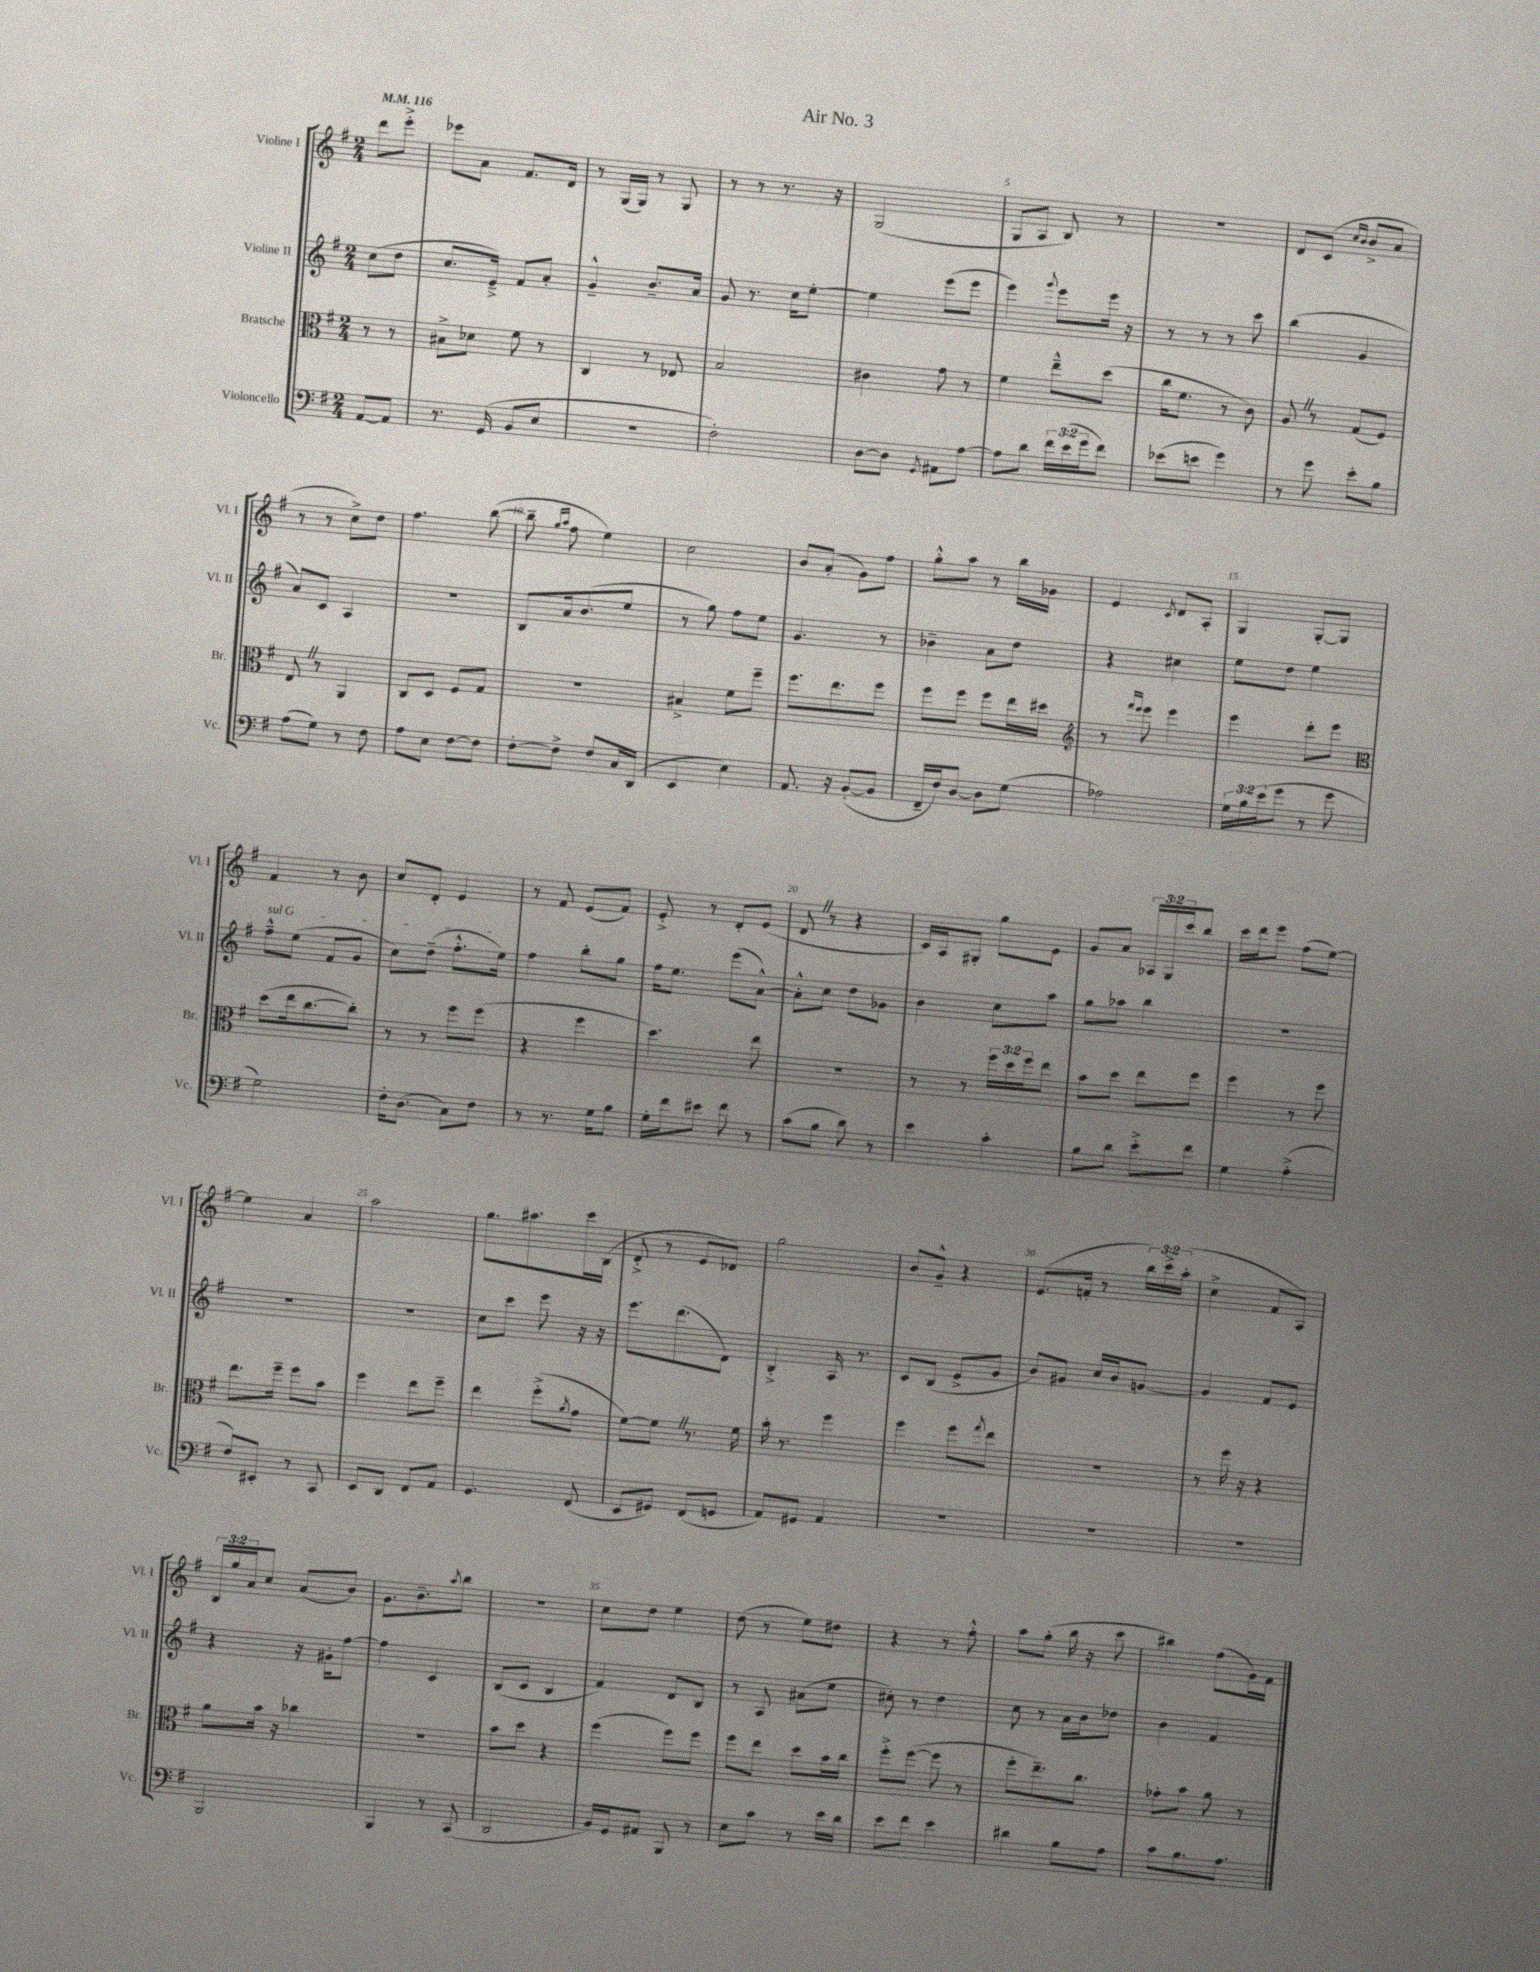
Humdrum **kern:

**kern	**kern	**kern	**kern
*part4	*part3	*part2	*part1
*staff4	*staff3	*staff2	*staff1
*I"Violoncello	*I"Bratsche	*I"Violine II	*I"Violine I
*I'Vc.	*I'Br.	*I'Vl. II	*I'Vl. I
*clefF4	*clefC3	*clefG2	*clefG2
*k[f#]	*k[f#]	*k[f#]	*k[f#]
*M2/4	*M2/4	*M2/4	*M2/4
*MM116	*MM116	*MM116	*MM116
=	=	=	=
[8AA/L	8r	(8cc\L	8ddd\L
8AA/J]	8r	8dd\J	8eee'^\J
=1	=1	=1	=1
8.r	8B#X^\L	8.cc/L	8eee-X\L
.	8d-X\J	.	8a\J
(16GG/	.	16e~^/Jk)	.
8BB/L	8f#\	8f#/L	8.f#/L
8E/J	8r	8a'/J	.
.	.	.	16d/Jk
=2	=2	=2	=2
2r	4C/	4g~^^/	8r
.	.	.	(16G/LL
.	.	.	16G/JJ)
.	8r	8.b~/L	8r
.	8E-X/	.	8G/
.	.	16a/Jk	.
=3	=3	=3	=3
2F#'\)	2B/	8g/	8r
.	.	8.r	8r
.	.	.	8.r
.	.	16cc\KL	.
.	.	[8ee'\J	.
.	.	.	16r
=4	=4	=4	=4
[8D\L	4c#X\	4ee\]	(2G/
8D\J]	.	.	.
8qGG/	.	.	.
8AA#X\L	8g\	(8eee\L	.
[8A\J	8r	8eee\J	.
=5	=5	=5	=5
8A\L]	4f#\	4eee\)	8G/L
8d\J	.	.	8A/J
.	.	8qqggg/	.
24f#\LL	8ee~^^\L	8eee\L	8B/)
(24e\	.	.	.
24g\J	.	.	.
8f#\J)	(8dd\J	16eee\Jk	8r
.	.	16r	.
=6	=6	=6	=6
(8e-X\L	16cc\KL	8r	2r
.	8.f#\J	.	.
8en\J	.	8r	.
4g\)	8r	8r	.
.	8c\)	8ccc\	.
=7	=7	=7	=7
8r	8AZ/	(4bb\	8d/L
8g\	8r	.	(8c/J
.	.	.	16qqcc/LL
.	.	.	16qqb/JJ
8e'\L	(8G/L	4g/	8b^/L
8B\J	8F#/J)	.	8a/J
!!LO:LB:g=z
=8	=8	=8	=8
(8A\L	8EZ/	8a/L)	8r
8G\J)	8r	8c/J	8r
8r	4AA/	4A/	8cc^\L)
8F#\	.	.	8dd\J
=9	=9	=9	=9
8A\L	8C/L	2r	4.ff#\
8E\J	8D/J	.	.
[8F#\L	8F#/L	.	.
8F#\J]	8G/J	.	([8bb\
=10	=10	=10	=10
[8F#'\L	2r	8B/L	8bb~\]
.	.	.	16qqgg/LL
.	.	.	16qqaa/JJ
8F#^\J]	.	16a/k	8ff#\
.	.	(8.b/	.
8F#/L	.	.	4ee\)
16C/L	.	8ee/J	.
(16DD/JJ	.	.	.
=11	=11	=11	=11
4EE/	4B#X^/	8r	2cc\
.	.	8gg\)	.
4E\)	8f#\L	8ff#\L	.
.	8ff#~\J	8ee\J	.
=12	=12	=12	=12
8.AA/	8.ff#\L	4.g/	8b/L
.	.	.	(8a'/J
16r	8.ee\	.	.
([8BB'/L	.	.	8g\L)
8BB/J]	8ff#\J	8r	8ff#\J
=13	=13	=13	=13
16FF#~/LL	8ff#\L	4b-X~\	8gg'^^\L
16F#/J)	.	.	.
[8D/J	8ff#\J	.	8aa\J
8D\L]	8ff#\L	8a\L	8r
(8G\J	16ee\L	8dd\J	16bb\LL
.	16dd#X\JJ	.	16g-X\JJ
=14	=14	=14	=14
*	*clefG2	*	*
2A-X\)	8r	4r	4e/
.	16qqfff#/LL	.	.
.	16qqeee/JJ	.	.
.	8eee\	.	.
.	.	.	8qc/
.	4eee\	4cc#X\	8d/L
.	.	.	8A'/J
=15	=15	=15	=15
24G\LL	4eee\	8ee\L	4G/
24B\	.	.	.
(24e\J	.	.	.
8g\J	.	8dd\J	.
8r	8ddd'\L	4ee\	[8G'/L
8g\	8eee\J	.	8G/J]
!!LO:LB:g=z
=16	=16	=16	=16
*	*clefC3	*	*
!	!	!LO:TX:a:i:t=sul G	!
2G\)	(8dd\L	8ff#~^^\L	4f#/
.	16ee\k	(8ee\J	.
.	[8.cc\	.	.
.	.	8f#/L	8r
.	8cc'\J])	8g/J	8b\
=17	=17	=17	=17
16F#'\KL	8r	8cc\L)	8cc/L
(8.D\J	.	.	.
.	8r	(8dd~\J	8d'/J
8C\L)	8ff#\L	8.ff#'^^\L	4e/
8F#\J	(8ff#\J	.	.
.	.	16ee\Jk)	.
=18	=18	=18	=18
8r	4r	4ff#\	8r
8.r	.	.	8f#/
.	4ff#\	8bb'\L	(8e/L
16G\KL	.	.	.
8B\J	.	8gg\J	8f#/J)
=19	=19	=19	=19
16G'\LL	4.dd\)	16ff#\KL	8e'^/
16f#\J	.	8.ee\J	.
8e#X\J	.	.	8r
8f#\	.	(8eee\L	8d'/L
8r	8ee\	[8a^^\J)	(8e/J
=20	=20	=20	=20
(8c\L	2r	8a'^^\L]	8dZ/
8B\J	.	8cc\J	8r
8d\)	.	8dd\L	4r
8r	.	8g-X\J	.
=21	=21	=21	=21
4e\	8r	4b\	16c/LL)
.	.	.	16A/J
.	8r	.	8G#X'/J
4c'\	24ff#\LL	8cc\L	8gg\L
.	24dd\	.	.
.	24ff#\J	.	.
.	8ee\J	8aa\J	8e\J
=22	=22	=22	=22
8B\L	8b\L	8gg\L	8g/L
8d\J	8dd\J	8aa-X\J	8a/J
8e'^\L	8ee\L	4bb\	24A-X/LL
.	.	.	24G/
.	.	.	24ccc/J
8f#\J	8ff#\J	.	8bb/J
=23	=23	=23	=23
4G\	4ff#\	2r	16ccc\LL
.	.	.	16ddd\J
.	.	.	8eee\J
(4A'^\	8r	.	(8ff#\L
.	8ff#\	.	[8ee\J)
!!LO:LB:g=z
=24	=24	=24	=24
8F#/L)	8.ee\L	2r	4ee\]
8EE#X'/J	.	.	.
.	16ff#~\Jk	.	.
8r	8ff#\L	.	4a/
8CC/	8b\J	.	.
=25	=25	=25	=25
8EE/L	4ff#\	2r	2aa\
8DD/J	.	.	.
8FF#/L	8ee\L	.	.
8AA/J	8ff#~\J	.	.
=26	=26	=26	=26
4.GG/	4ee\	8cc\L	8.gg\L
.	.	8ccc\J	.
.	.	.	8.aa#X\
.	(8ff#'^\L	8eee\	.
.	8qa/	.	.
(8FF#/	8g\J	16r	16ccc\L
.	.	16r	(16B\JJ
=27	=27	=27	=27
8EE/L	[8f#\L)	8.eee\L	8d'^/
8GG#X/J)	8f#Z\J]	.	8r
.	.	(8.ddd\	.
(8FF#/L	8.r	.	8e/L
8GGn/J	.	8d\J)	8d-X/J)
.	16f#\	.	.
=28	=28	=28	=28
8AA/L)	16b'\	4B'^/	2gg\
.	8.r	.	.
8GG#X/J	.	.	.
4AA/	4ff#\	16A/	.
.	.	8.r	.
=29	=29	=29	=29
2r	4ff#\	8c/L	8b/L
.	.	(8B/J	8g~^^/J
.	8ff#\L	8e^/L	4r
.	8qgg/	.	.
.	8ee\J	8g/J	.
=30	=30	=30	=30
2r	2r	8b/L)	(8.e/L
.	.	8g#X/J	.
.	.	.	16fn'/Jk
.	.	16cc/LL	8r
.	.	16b/J	.
.	.	[8gn/J	24bb\LL)
.	.	.	24ccc^\
.	.	.	(24aa'\JJ
=31	=31	=31	=31
2r	8r	4g/]	4cc^\
.	16ff#\	.	.
.	16r	.	.
.	4r	8f#/L	8f#/L
.	.	8e/J	8A/J)
!!LO:LB:g=z
=32	=32	=32	=32
2BBB/	8a\L	4r	24B/LL
.	.	.	24gg/
.	.	.	24a/J
.	16b\Jk	.	8cc/J
.	16r	.	.
.	4cc-X\	16r	(8a/L
.	.	16g#X'\KL	.
.	.	[8ff#\J	8b/J)
=33	=33	=33	=33
4BBB/	2r	4ff#\]	8.g\L
.	.	.	8.b~\
8r	.	4c/	.
.	.	.	8qaa/
(8CC/	.	.	8bb\J
=34	=34	=34	=34
2DD/	8b\L	(8B/L	2r
.	8dd\J	8c/J	.
.	4r	4B/	.
=35	=35	=35	=35
16BB/LL)	(4ff#\	4f#/)	8cc\L
16GG/J	.	.	.
8AA#X/J	.	.	8dd\J
8BBB/	8ff#\L)	8d/L	4ee\
8r	8ff#\J	8B/J	.
=36	=36	=36	=36
8E\L	8ff#\L	8r	(8dd\
8c\J	8ee\J	8A/	8r
8r	8dd\L	(8a#X\L	8ee\L)
16e\LL	16b\L	8ee\J	8dd#X\J
16d\JJ	16cc\JJ	.	.
=37	=37	=37	=37
8e\L	8ff#'^\L	8cc#X'\)	4r
8f#\J	([8ff#\J	8r	.
4e\	8ff#\]	4dd\	8r
.	8r	.	8ff#'^^\
=38	=38	=38	=38
4d#X\	8ff#'\L	8cc\	8aa\L
.	8.ee~\)	8r	(8gg'\J
8B\L	.	16a\LL	16bb\
.	8.cc\J	16b\J	16r
8A\J	.	8dd-X\J	8ccc\
=39	=39	=39	=39
8c\L	8g-X'\L	4b\	4bb#X\)
8.B\	8b\J	.	.
.	8a\	4f#/	(8ff#\L
8.A\J	.	.	.
.	8r	.	16g\L)
.	.	.	16f#\JJ
==	==	==	==
*-	*-	*-	*-
